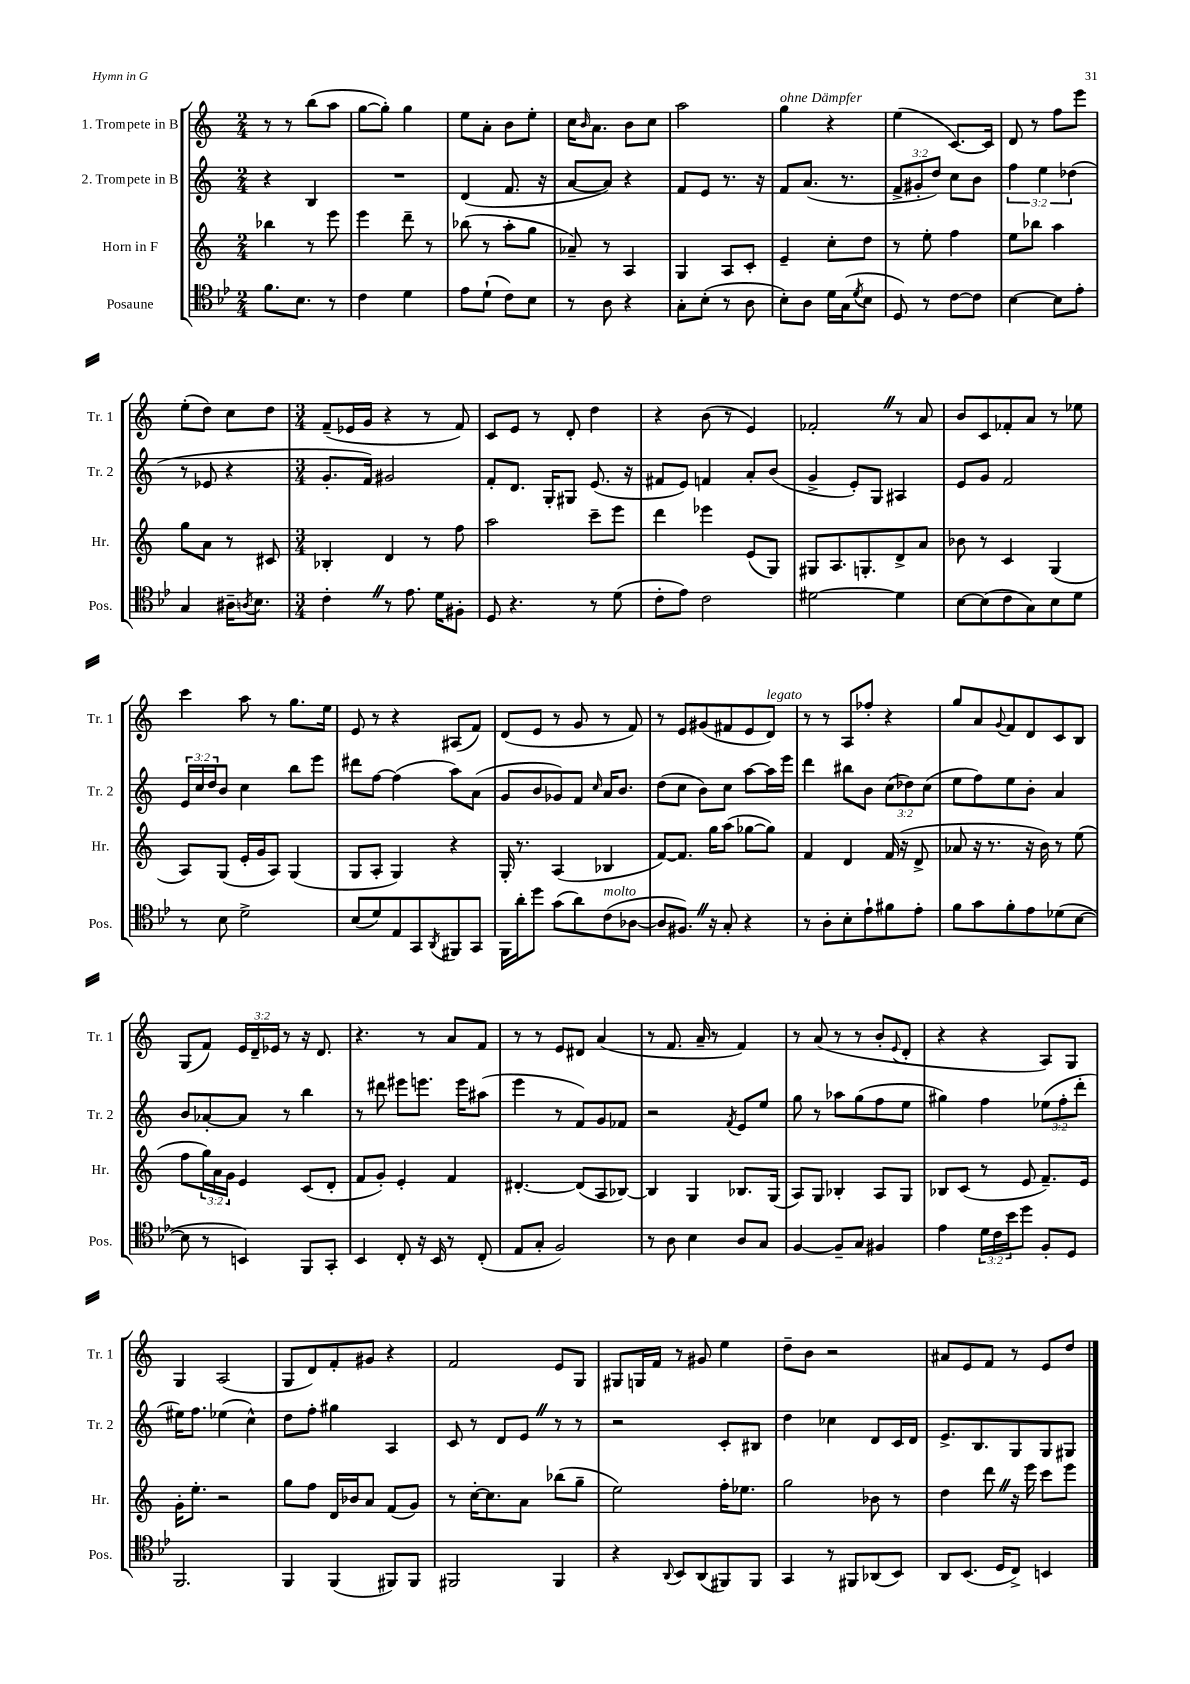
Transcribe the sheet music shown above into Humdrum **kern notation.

**kern	**kern	**kern	**kern
*staff4	*staff3	*staff2	*staff1
*clefC4	*clefG2	*clefG2	*clefG2
*k[b-e-]	*k[]	*k[]	*k[]
*M2/4	*M2/4	*M2/4	*M2/4
8.f	4bb-	4r	8r
.	.	.	8r
8.B-	.	.	.
.	8r	4B	(8bb
8r	8eee	.	8aa
=	=	=	=
4c	4eee	2r	[8gg
.	.	.	8gg'])
4d	8ddd~	.	4gg
.	8r	.	.
=	=	=	=
8e-	(8bb-	(4d	8ee
(8d`	8r	.	8a'
8c)	8aa'	8.f	8b
8B-	8gg	.	8ee'
.	.	16r	.
=	=	=	=
8r	8a-~)	[8a	16cc
.	.	.	16qqb
.	.	.	8.a
8A	8r	8a])	.
4r	4A	4r	8b
.	.	.	8cc
=	=	=	=
8G'	4G	8f	2aa
(8B-'	.	8e	.
8r	8A	8.r	.
8A	8c'	.	.
.	.	16r	.
=	=	=	=
8B-')	4e~	8f	4gg
8A	.	(8.a	.
16d	8cc'	.	4r
(16G	.	8.r	.
8qd	.	.	.
8B-	8dd	.	.
=	=	=	=
8D)	8r	12f^	(4ee
.	.	12g#'	.
8r	8ee'	.	.
.	.	12dd)	.
[8c	4ff	8cc	[8.c)
8c]	.	8b	.
.	.	.	16c]
=	=	=	=
[4B-	8ee	6ff	8d
.	8bb-	.	8r
.	.	6ee	.
8B-]	4aa	.	8ff
.	.	(6dd-	.
8e-'	.	.	8eee
=	=	=	=
4G	8gg	8r	(8ee'
.	8a	8e-	8dd)
16A#~	8r	4r	8cc
8qA	.	.	.
8.B-	.	.	.
.	8c#	.	8dd
=	=	=	=
*M3/4	*M3/4	*M3/4	*M3/4
4c'	4B-'	8.g'	(8f~
.	.	.	16e-
.	.	16f)	16g
8r	4d	2g#	4r
8.e-	.	.	.
.	8r	.	8r
16d	.	.	.
8F#'	8ff	.	8f)
=	=	=	=
8D	2aa	8f'	8c
4.r	.	8.d	8e
.	.	.	8r
.	.	16G'	.
.	.	8G#	8d'
8r	8ccc~	(8.e	4dd
(8d	8eee	.	.
.	.	16r	.
=	=	=	=
8c'	4ddd	8f#	4r
8e-)	.	8e)	.
2c	4eee-	4f	(8b
.	.	.	8r
.	(8e	8a'	4e)
.	8G)	(8b	.
=	=	=	=
[2d#	8G#	4g^	2f-'
.	8.A	.	.
.	.	8e')	.
.	8.G'	.	.
.	.	8G	.
4d#]	8d^	4A#	8r
.	8a	.	8a
=	=	=	=
[8B-	8b-	8e	8b
(8B-]	8r	8g	8c
8c	4c	2f	8f-'
8G)	.	.	8a
8B-	(4G	.	8r
8d	.	.	8ee-
=	=	=	=
8r	8A)	24e	4ccc
.	.	24cc	.
.	.	24dd	.
8B-	(8G	8b	.
2d^	16e'	4cc	8aa
.	16g	.	.
.	8A)	.	8r
.	(4G	8bb	8.gg
.	.	8eee	.
.	.	.	16ee
=	=	=	=
(8B-	8G	8ddd#	8e
8d)	8A'	[8ff	8r
8E-	4G)	(4ff]	4r
8GG	.	.	.
8qAA	.	.	.
8FF#	4r	8aa)	(8A#
8GG	.	(8a	8f)
=	=	=	=
16FF	16G'	8g	(8d
16a'	8.r	.	.
8dd	.	8b	8e
(8g	(4A	8g-)	8r
8a)	.	8f	8g
.	.	16qqcc	.
(8c	4B-	16a	8r
.	.	8.b	.
[8A-	.	.	8f)
=	=	=	=
8A-]	[8f)	(8dd	8r
8.F#)	8.f]	8cc	8e
.	.	8b)	(8g#
16r	16gg	.	.
8G'	(8aa	8cc	8f#
4r	[8gg-	[8aa	8e
.	8gg-])	16aa]	8d)
.	.	16eee	.
=	=	=	=
8r	4f	4ddd	8r
8A'	.	.	8r
8B-'	4d	8bb#	8A
8e-`	.	8b	8ff-'
8f#	(16f	(12cc	4r
.	16r	.	.
.	.	12dd-)	.
8e-'	8d^	.	.
.	.	(12cc	.
=	=	=	=
8f	8a-	8ee	8gg
8g	16r	8ff)	8a
.	8.r	.	.
.	.	.	8qqg
8f'	.	8ee	8f
8e-	16r	8b'	8d
.	16b)	.	.
(8d-	8r	4a	8c
[8B-	(8ee	.	8B
=	=	=	=
8B-]	8ff	8b	(8G
8r	24gg)	[8a-'	8f)
.	24a	.	.
.	24g	.	.
4BB)	4e	8a-]	24e
.	.	.	24d~
.	.	.	24e-
.	.	8r	8r
8FF	(8c	4bb	16r
.	.	.	8.d
8GG'	8d'	.	.
=	=	=	=
4BB-	8f	8r	4.r
.	8g')	8ddd#	.
8C'	4e'	8eee#	.
16r	.	8.eee	8r
16BB-	.	.	.
8r	4f	.	8a
.	.	16eee	.
(8C'	.	(8aa#	8f
=	=	=	=
8E-	[4.d#'	4eee	8r
8G'	.	.	8r
2F)	.	8r	8e
.	(8d#]	8f)	8d#
.	8A	8g	(4a
.	[8B-)	8f-	.
=	=	=	=
8r	4B-]	2r	8r
8A	.	.	8.f
4B-	4G	.	.
.	.	.	16a~
.	.	.	8r
.	.	8qf	.
8A	8.B-	8e	4f)
8G	.	8ee	.
.	(16G	.	.
=	=	=	=
[4F	8A)	8gg	8r
.	8G	8r	(8a
8F~]	4B-'	8aa-	8r
8G	.	(8gg	8r
4F#	8A	8ff	8b'
.	.	.	8qqe
.	8G	8ee	8d'
=	=	=	=
4e-	8B-	4gg#)	4r
.	(8c	.	.
24d	8r	4ff	4r
24c	.	.	.
24b-	.	.	.
8dd	8e	.	.
8F'	8.f~)	(12ee-	8A)
.	.	12ff'	.
8D	.	.	8G
.	.	12ddd'	.
.	16e	.	.
=	=	=	=
2.FF	16g'	16ee#)	4G
.	8.ee'	8.ff	.
.	2r	(4ee-	(2A
.	.	4cc^^)	.
=	=	=	=
4FF	8gg	8dd	8G
.	8ff	8ff'	8d)
(4FF	16d	4gg#	8f'
.	16b-	.	.
.	8a	.	8g#
8FF#)	(8f	4A	4r
8FF#	8g)	.	.
=	=	=	=
2FF#	8r	8c	2f
.	[16cc'	8r	.
.	8.cc]	.	.
.	.	8d	.
.	8a	8e	.
4FF#	(8bb-	8r	8e
.	8gg~	8r	8G
=	=	=	=
4r	2ee)	2r	8G#
.	.	.	16G
.	.	.	16f
8qqAA	.	.	.
8BB-	.	.	8r
(8AA	.	.	8g#
8FF#)	16ff'	8c'	4ee
.	8.ee-	.	.
8FF#	.	8B#	.
=	=	=	=
4GG	2gg	4dd	8dd~
.	.	.	8b
8r	.	4cc-	2r
8FF#	.	.	.
(8AA-	8b-	8d	.
8BB-)	8r	16c	.
.	.	16d	.
=	=	=	=
8AA	4dd	8.e^	8a#
(8.BB-	.	.	8e
.	.	8.B	.
.	8ddd	.	8f
16D	.	.	.
8C^)	16r	8G	8r
.	16eee	.	.
4BB	8ccc	8G	8e
.	8eee	8G#	8dd
==	==	==	==
*-	*-	*-	*-
